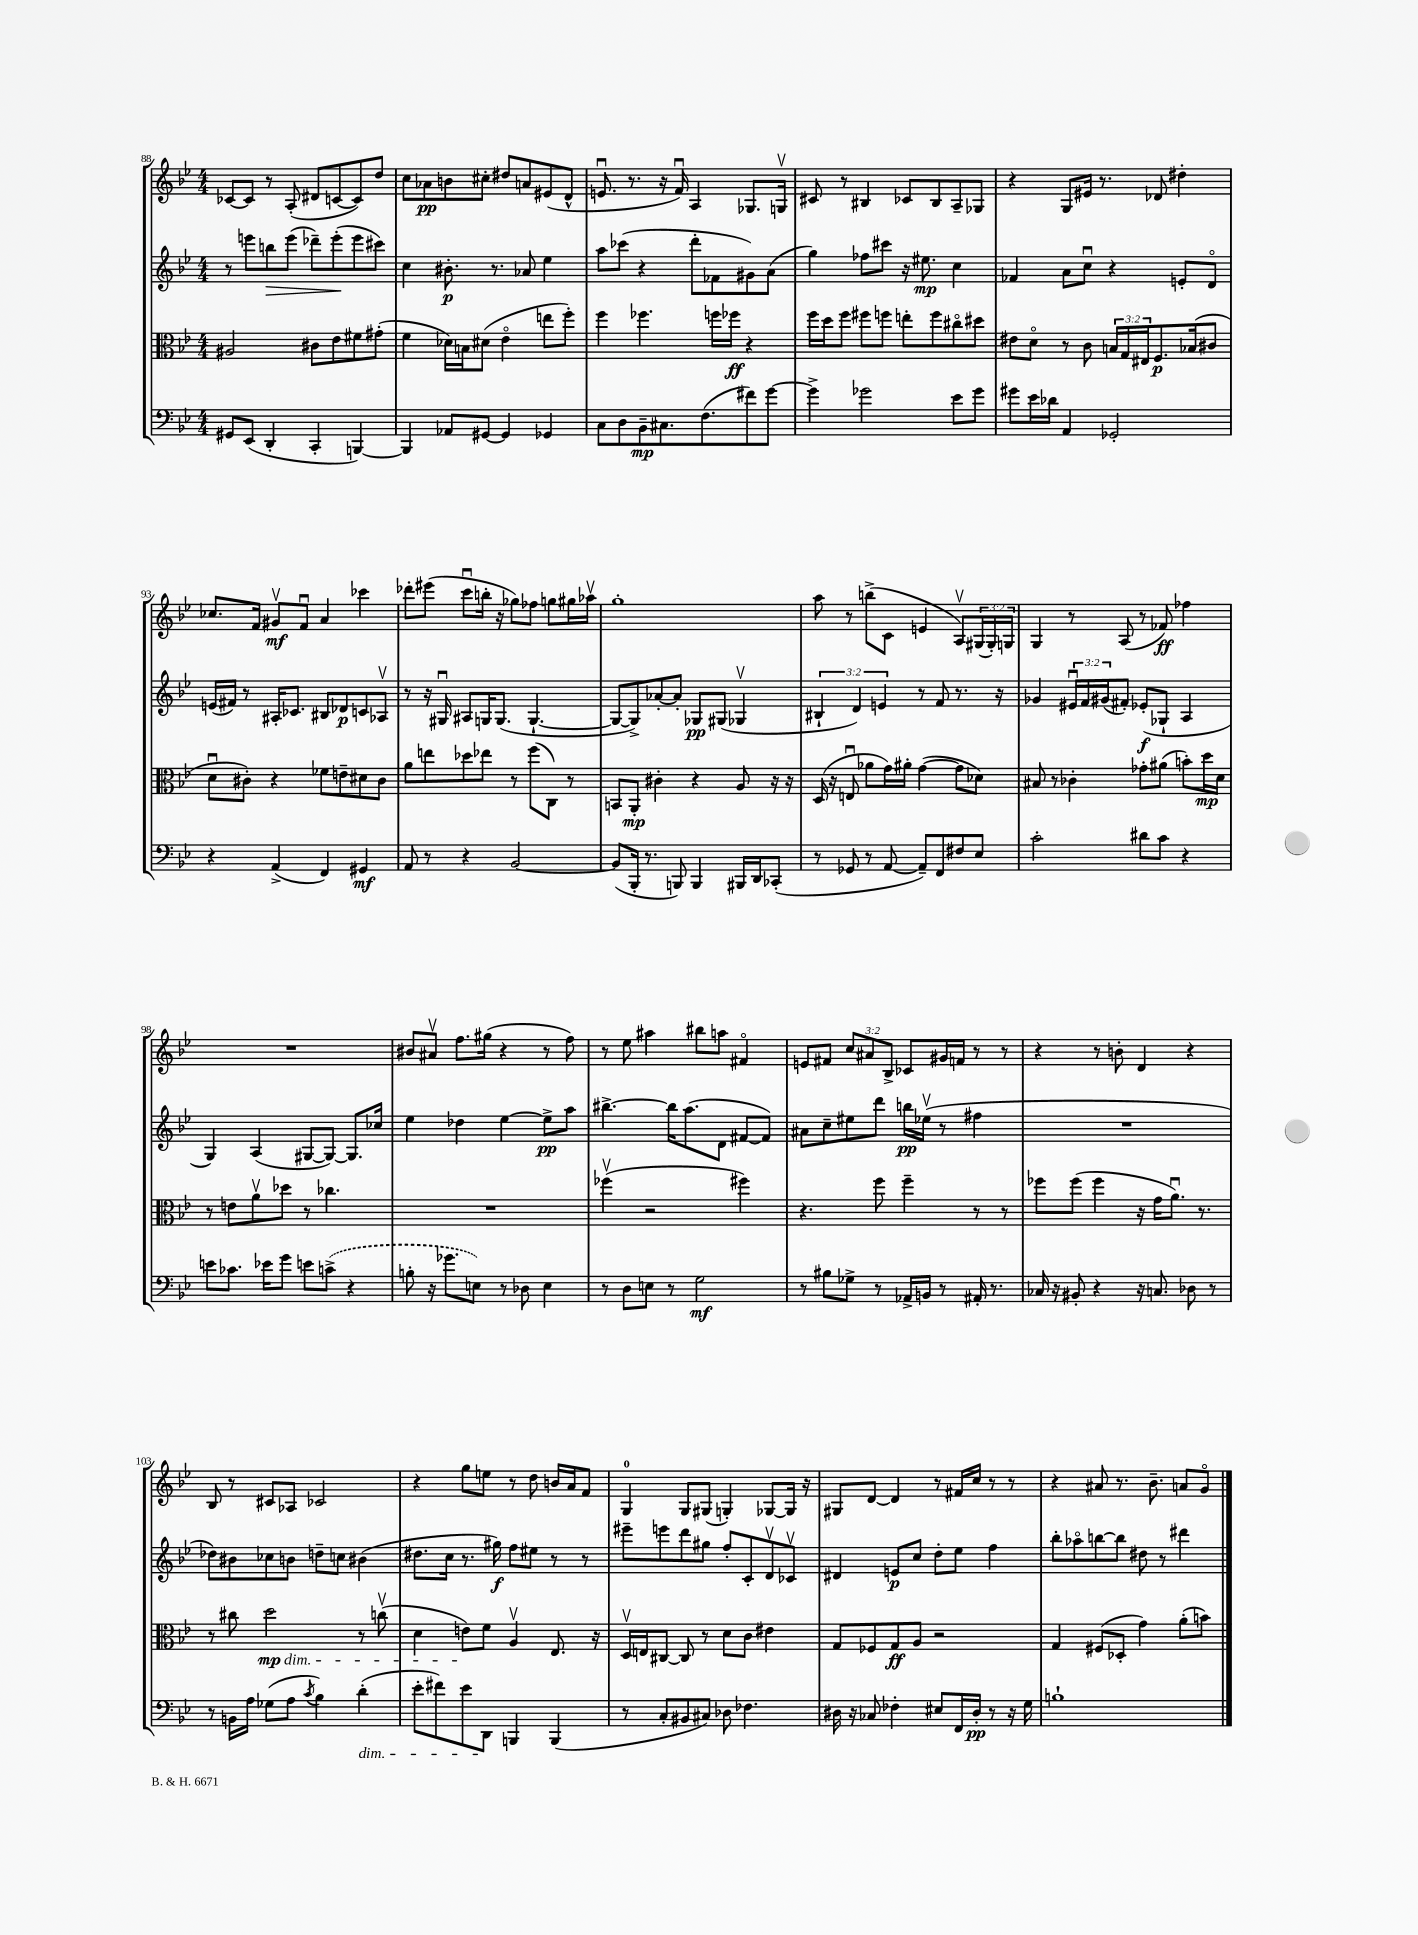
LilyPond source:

<<
\new StaffGroup <<
\new Staff = "s0" {
    \clef treble \key bes \major \numericTimeSignature \time 4/4 \override Staff.TupletNumber.text = #tuplet-number::calc-fraction-text
    ces'8~ ces'8 r8 a8-.( dis'8 c'8~ c'8) d''8 |
    c''8 aes'8\pp b'8 cis''8-. dis''8 a'8 eis'8( d'8-^ |
    e'8.\downbow r8. r16 f'16\downbow) a4 ges8. g16\upbow |
    cis'8 r8 bis4 ces'8 bis8 a8-- ges8 |
    r4 g8 eis'16 r8. des'8 dis''4-. |
    ces''8. f'16 gis'8\upbow\mf f'8\downbow a'4 ces'''4 |
    des'''8-. eis'''8( c'''8\downbow b''16-. r16 ges''8) fes''8 g''8 gis''16 aes''16\upbow |
    g''1-. |
    a''8 r8 b''8->( c'8 e'4 a8\upbow) \tuplet 3/2 { gis16( gis16-.) g16 } |
    g4 r8 a8( r8 fes'8\ff) fes''4 |
    R1 |
    bis'8 ais'8\upbow f''8. gis''16( r4 r8 f''8) |
    r8 ees''8 ais''4 bis''8 a''8 fis'4\flageolet |
    e'8 fis'8 \tuplet 3/2 { c''8 ais'8 bes8-> } ces'8 gis'16 f'16 r8 r8 |
    r4 r8 b'8-. d'4 r4 |
    bes8 r8 cis'8 aes8 ces'2 |
    r4 g''8 e''8 r8 d''8 b'16 a'16 f'8 |
    g4-0 g8 gis8( g4-.) ges8~ ges16 r16 |
    gis8 d'8~ d'4 r8 fis'16 c''16 r8 r8 |
    r4 ais'8 r8. bes'8.-- a'8 g'8\flageolet \bar "|." |
}
\new Staff = "s1" {
    \clef treble \key bes \major \numericTimeSignature \time 4/4 \override Staff.TupletNumber.text = #tuplet-number::calc-fraction-text
    r8 e'''8 b''8\> e'''8( des'''8--) e'''8-.\!( e'''8 cis'''8) |
    c''4 bis'8.-.\p r8. aes'8 ees''4 |
    a''8 ces'''8( r4 d'''8-. fes'8 gis'8) a'8( |
    g''4) fes''8 cis'''8 r16 eis''8.\mp c''4 |
    fes'4 a'8 c''8\downbow r4 e'8-. d'8\flageolet |
    e'16( fis'16) r8 ais16-. ces'8. bis8 des'8\p c'8 aes8\upbow |
    r8 r16 gis16\downbow ais8 g16 g8.( g4.~-! |
    g8~ g8->) aes'8~-. aes'8-. ges8\pp gis8( ges4\upbow |
    \tuplet 3/2 { bis4-! d'4) e'4 } r8 f'8 r8. r16 |
    ges'4 \tuplet 3/2 { eis'16\downbow f'16 gis'16( } fis'8-.) ees'8-.\f( ges8-! a4 |
    g4) a4( gis8~ gis8~) gis8. ces''16 |
    ees''4 des''4 ees''4~ ees''8->\pp a''8 |
    bis''4.~-> bis''16 a''8.( d'8 fis'8~ fis'8) |
    ais'8 c''8-- eis''8 d'''8 b''16\pp ees''16\upbow( r8 fis''4 |
    R1 |
    des''8) bis'8 ces''8 b'8 d''8-- c''8 bis'4( |
    dis''8. c''16 r8. gis''16\f) f''8 eis''8 r8 r8 |
    eis'''8-- e'''8 d'''8 gis''8 f''8-. c'8-. d'8\upbow ces'8\upbow |
    dis'4 e'8\p c''8 d''8-. ees''8 f''4 |
    bes''8-. aes''8\flageolet b''8~ b''8 dis''8 r8 dis'''4 \bar "|." |
}
\new Staff = "s2" {
    \clef alto \key bes \major \numericTimeSignature \time 4/4 \override Staff.TupletNumber.text = #tuplet-number::calc-fraction-text
    ais2 cis'8 ees'8 fis'8 gis'8-.( |
    f'4 des'16) b16 dis'8( ees'4\flageolet e''8 f''8-.) |
    f''4 fes''4. f''16 fes''16\ff r4 |
    f''16 d''16 f''8 fis''8 f''8 e''8-. f''8 cis''8\flageolet dis''8 |
    eis'8 d'8\flageolet r8 c'8 \tuplet 3/2 { b16 g16 eis16 } f8.\p bes16( cis'8 |
    d'8\downbow cis'8-.) r4 fes'8 e'8-- dis'8 cis'8 |
    a'8 e''8 des''8 ees''8 r8 f''8( c8) r8 |
    b,8 a,8-.\mp cis'4-. r4 a8 r16 r16 |
    d16( r16 e8\downbow aes'8 g'16) ais'16-. g'4~( g'8 des'8) |
    bis8 r8 ces'4-. ges'8-. ais'8( b'8-.) d''16\mp d'16 |
    r8 e'8 a'8\upbow des''8 r8 ces''4. |
    R1 |
    fes''4\upbow( r2 fis''4) |
    r4. f''8 f''4-- r8 r8 |
    fes''8 fes''8( fes''4 r16 g'16 a'8.\downbow) r8. |
    r8 cis''8 d''2\mp\dim r8 c''8\upbow( |
    d'4 e'8\!) f'8 a4\upbow ees8. r16 |
    d16\upbow e16 cis8~ cis8 r8 d'8 c'8 eis'4 |
    g8 fes8 g8\ff a8 r2 |
    g4 fis8( des8-. g'4) a'8-.( b'8) \bar "|." |
}
\new Staff = "s3" {
    \clef bass \key bes \major \numericTimeSignature \time 4/4
    gis,8 ees,8( d,4-. c,4-. b,,4~) |
    b,,4 aes,8 gis,8~ gis,4 ges,4 |
    c8 d8 bes,8--\mp cis8. f8.( fis'8) g'8~ |
    g'4-> ges'2 ees'8 ges'8 |
    gis'8 ees'16 des'16 a,4 ges,2-. |
    r4 a,4->( f,4) gis,4\mf |
    a,8 r8 r4 bes,2~ |
    bes,8( bes,,16-. r8. b,,8) b,,4 bis,,16 d,16 ces,8-.( |
    r8 ges,8 r8 a,8~ a,8--) f,8 fis8 ees8 |
    c'2-. dis'8 c'8 r4 |
    e'8 ces'8. ees'16 g'8 e'8 \once \slurDashed c'8->( r4 |
    b8-. r16 ges'8. e8) r8 des8 e4 |
    r8 d8 e8 r8 g2\mf |
    r8 bis8 ges8-> r8 aes,16-> b,16 r8 ais,16-. r8. |
    ces16 r16 bis,8-. r4 r16 c8. des8 r8 |
    r8 b,16 a16 ges8( a8 \acciaccatura { c'8 } bes4) d'4-.\dim( |
    ees'8-. fis'8) ees'8 d,8\! b,,4 b,,4( |
    r8 c8-. bis,8 cis8) des8 fes4. |
    dis16 r16 ces8 fes4-. eis8 f,16 dis16-.\pp r8 r16 g16 |
    b1-! \bar "|." |
}
>>
>>
\layout { \context { \Score currentBarNumber = #88 } }
